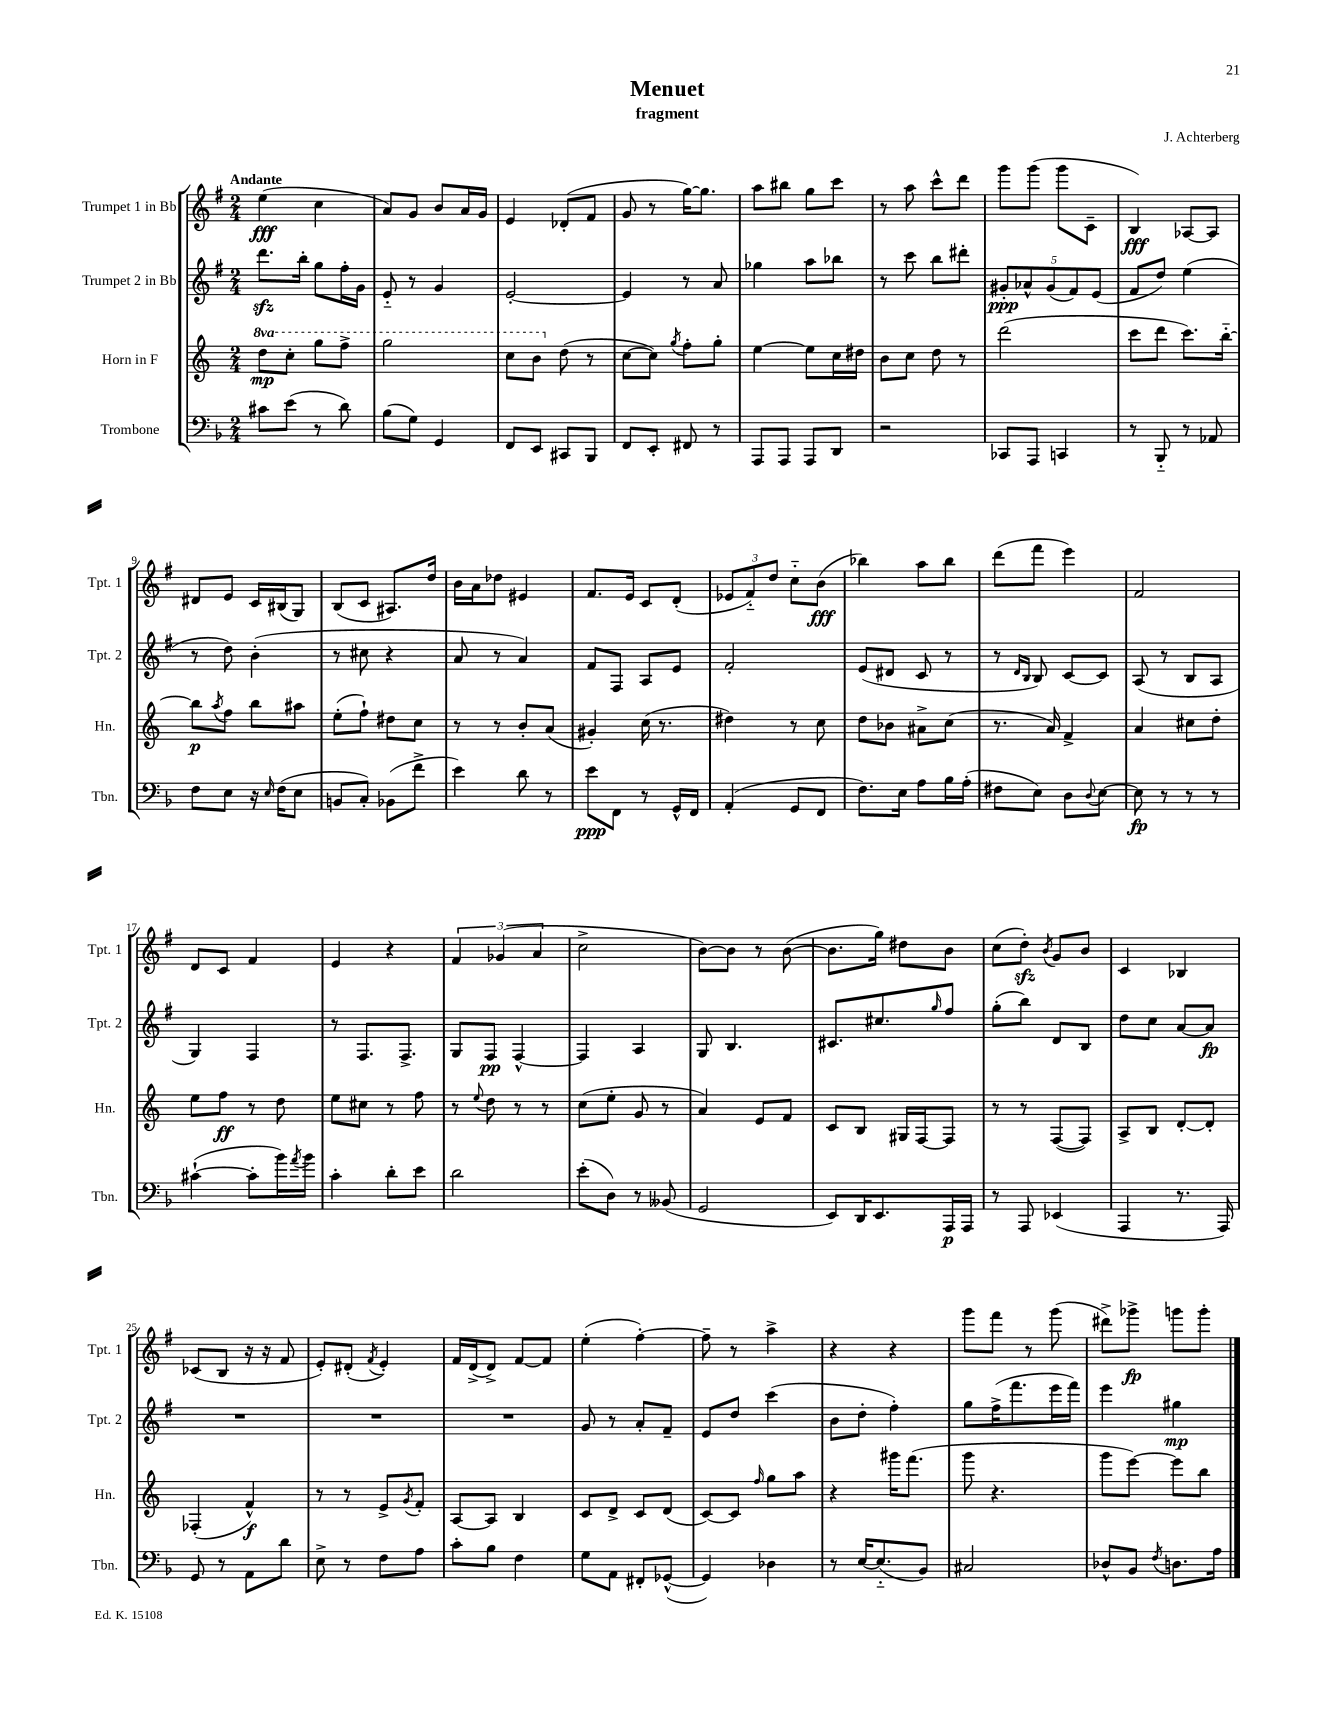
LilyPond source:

\header { title = "Menuet" composer = "J. Achterberg" subtitle = "fragment" }
<<
\new StaffGroup <<
\new Staff = "s0" \with { instrumentName = "Trumpet 1 in Bb" shortInstrumentName = "Tpt. 1" } {
    \clef treble \key g \major \numericTimeSignature \time 2/4 \tempo "Andante"
    e''4\fff( c''4 |
    a'8) g'8 b'8 a'16 g'16 |
    e'4 des'8-.( fis'8 |
    g'8 r8 g''16~) g''8. |
    a''8 bis''8 g''8 c'''8 |
    r8 a''8 c'''8-^ d'''8 |
    g'''8 g'''8( g'''8 c'8-- |
    b4\fff) aes8~ aes8 |
    dis'8 e'8 c'16 bis16( g8) |
    b8( c'8 ais8.) d''16 |
    b'16 a'16 des''8 eis'4 |
    fis'8. e'16 c'8 d'8-.( |
    \tuplet 3/2 { ees'8 fis'8-_) d''8 } c''8-_ b'8\fff( |
    bes''4) a''8 bes''8 |
    d'''8( fis'''8 e'''4) |
    fis'2 |
    d'8 c'8 fis'4 |
    e'4 r4 |
    \tuplet 3/2 { fis'4 ges'4( a'4 } |
    c''2-> |
    b'8~) b'8 r8 b'8~( |
    b'8. g''16) dis''8 b'8 |
    c''8( d''8-.\sfz) \acciaccatura { b'8 } g'8 b'8 |
    c'4 bes4 |
    ces'8( b8 r16 r16 fis'8 |
    e'8-.) dis'8-.( \acciaccatura { fis'8 } e'4-.) |
    fis'16 d'16->( d'8->) fis'8~ fis'8 |
    e''4-.( fis''4~-.) |
    fis''8-- r8 a''4-> |
    r4 r4 |
    g'''8 fis'''8 r8 g'''8( |
    dis'''8->) ges'''8->\fp g'''8 g'''8-. \bar "|." |
}
\new Staff = "s1" \with { instrumentName = "Trumpet 2 in Bb" shortInstrumentName = "Tpt. 2" } {
    \clef treble \key g \major \numericTimeSignature \time 2/4
    d'''8.\sfz b''16-. g''8 fis''16-. g'16 |
    e'8-_ r8 g'4 |
    e'2~-. |
    e'4 r8 a'8 |
    ges''4 a''8 bes''8 |
    r8 c'''8 b''8 dis'''8-. |
    \tuplet 5/4 { gis'8-.\ppp aes'8-^ gis'8( fis'8) e'8( } |
    fis'8 d''8) e''4( |
    r8 d''8) b'4-.( |
    r8 cis''8 r4 |
    a'8 r8 a'4) |
    fis'8 fis8 a8 e'8 |
    fis'2-. |
    e'8( dis'8 c'8 r8 |
    r8 \grace { d'16 b16 } b8) c'8~ c'8 |
    a8( r8 b8 a8 |
    g4) fis4 |
    r8 fis8. fis8.-> |
    g8 fis8\pp fis4~-^ |
    fis4 a4 |
    g8 b4. |
    cis'8. cis''8. \grace { g''16 } fis''8 |
    g''8-.( b''8) d'8 b8 |
    d''8 c''8 a'8~ a'8\fp |
    R2 |
    R2 |
    R2 |
    g'8 r8 a'8-. fis'8-- |
    e'8 d''8 c'''4( |
    b'8 d''8-. fis''4-.) |
    g''8 fis''16->( fis'''8. e'''16 fis'''16) |
    e'''4 gis''4\mp \bar "|." |
}
\new Staff = "s2" \with { instrumentName = "Horn in F" shortInstrumentName = "Hn." } {
    \clef treble \key c \major \numericTimeSignature \time 2/4 \set Staff.ottavationMarkups = #ottavation-simple-ordinals
    \ottava #1 d'''8\mp c'''8-. g'''8 f'''8-> |
    g'''2 |
    c'''8 b''8 \ottava #0 d''8( r8 |
    c''8~ c''8) \acciaccatura { g''8 } f''8-. g''8-. |
    e''4~ e''8 c''16 dis''16 |
    b'8 c''8 d''8 r8 |
    d'''2( |
    c'''8 d'''8 c'''8.) b''16~-_ |
    b''8\p \acciaccatura { a''8 } f''8 b''8 ais''8 |
    e''8-.( f''8-!) dis''8 c''8 |
    r8 r8 b'8-. a'8( |
    gis'4-.) c''16( r8. |
    dis''4) r8 c''8 |
    d''8 bes'8 ais'8-> c''8( |
    r8. a'16) f'4-> |
    a'4 cis''8 d''8-. |
    e''8 f''8\ff r8 d''8 |
    e''8 cis''8 r8 f''8 |
    r8 \appoggiatura { e''8 } d''8 r8 r8 |
    c''8( e''8-. g'8 r8 |
    a'4) e'8 f'8 |
    c'8 b8 gis16 f16~ f8 |
    r8 r8 f8~( f8) |
    a8-> b8 d'8~-. d'8-. |
    fes4-.( f'4-^\f) |
    r8 r8 e'8-> \acciaccatura { g'8 } f'8-. |
    a8~ a8 b4 |
    c'8 d'8-> c'8 d'8( |
    c'8~) c'8 \grace { f''16 } g''8 a''8 |
    r4 gis'''16 f'''8.( |
    g'''8 r4. |
    g'''8 e'''8~) e'''8 b''8 \bar "|." |
}
\new Staff = "s3" \with { instrumentName = "Trombone" shortInstrumentName = "Tbn." } {
    \clef bass \key f \major \numericTimeSignature \time 2/4
    cis'8 e'8( r8 d'8) |
    bes8( g8) g,4 |
    f,8 e,8 cis,8 bes,,8 |
    f,8 e,8-. fis,8 r8 |
    a,,8 a,,8 a,,8 d,8 |
    r2 |
    ces,8 a,,8 c,4 |
    r8 bes,,8-_ r8 aes,8 |
    f8 e8 r16 \grace { e16 } f16( e8 |
    b,8 c8-.) bes,8( f'8-> |
    e'4) d'8 r8 |
    e'8\ppp f,8 r8 g,16-^ f,16 |
    a,4-.( g,8 f,8 |
    f8.) e16 a8 bes16 a16-.( |
    fis8 e8) d8 \appoggiatura { d8 } e8~ |
    e8\fp r8 r8 r8 |
    cis'4~-!( cis'8-. bes'16) \acciaccatura { a'8 } bes'16 |
    c'4-. d'8-. e'8 |
    d'2 |
    e'8-.( d8) r8 beses,8( |
    g,2 |
    e,8) d,16 e,8. a,,16\p a,,16 |
    r8 a,,8 ees,4( |
    a,,4 r8. a,,16) |
    g,8 r8 a,8 d'8 |
    e8-> r8 f8 a8 |
    c'8-. bes8 f4 |
    g8 a,8 fis,8-. ges,8~-^( |
    ges,4) des4 |
    r8 e16~ e8.-_( bes,8) |
    cis2 |
    des8-^ bes,8 \acciaccatura { f8 } d8. a16 \bar "|." |
}
>>
>>
